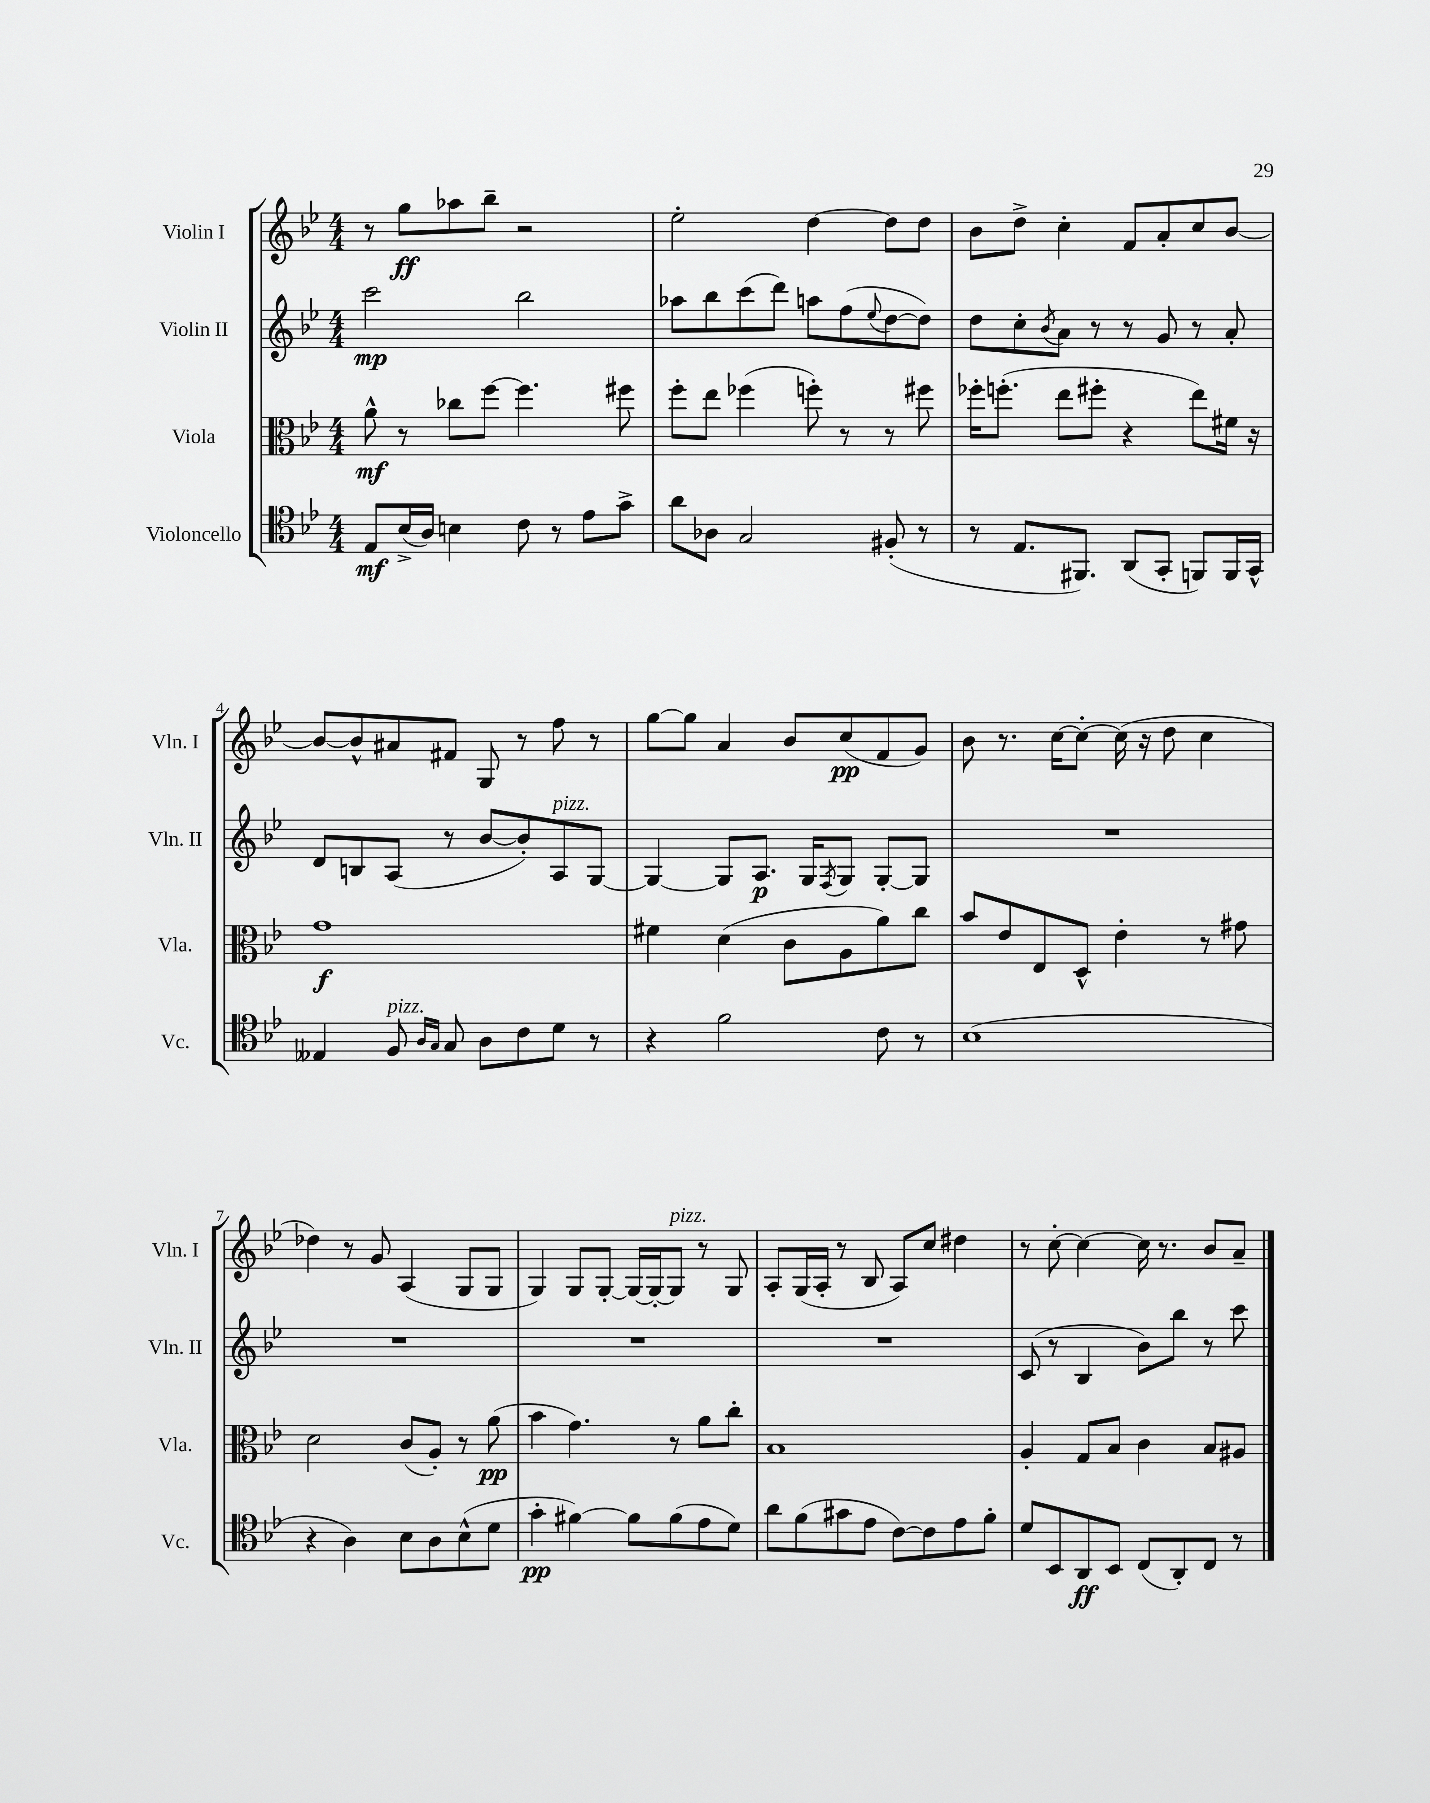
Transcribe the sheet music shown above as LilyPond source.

<<
\new StaffGroup <<
\new Staff = "s0" \with { instrumentName = "Violin I" shortInstrumentName = "Vln. I" } {
    \clef treble \key bes \major \numericTimeSignature \time 4/4
    r8 g''8\ff aes''8 bes''8-- r2 |
    ees''2-. d''4~ d''8 d''8 |
    bes'8 d''8-> c''4-. f'8 a'8-. c''8 bes'8~ |
    bes'8~ bes'8-^ ais'8 fis'8 g8 r8 f''8 r8 |
    g''8~ g''8 a'4 bes'8 c''8\pp( f'8 g'8) |
    bes'8 r8. c''16~ c''8~-. c''16( r16 d''8 c''4 |
    des''4) r8 g'8 a4( g8 g8 |
    g4) g8 g8~-. g16~ g16~-. g8^\markup { \italic "pizz." } r8 g8 |
    a8-. g16( a16-. r8 bes8 a8) c''8 dis''4 |
    r8 c''8~-. c''4~ c''16 r8. bes'8 a'8-- \bar "|." |
}
\new Staff = "s1" \with { instrumentName = "Violin II" shortInstrumentName = "Vln. II" } {
    \clef treble \key bes \major \numericTimeSignature \time 4/4
    c'''2\mp bes''2 |
    aes''8 bes''8 c'''8( d'''8) a''8 f''8( \appoggiatura { ees''8 } d''8~ d''8) |
    d''8 c''8-. \acciaccatura { bes'8 } a'8 r8 r8 g'8 r8 a'8-. |
    d'8 b8 a8( r8 bes'8~ bes'8-.) a8^\markup { \italic "pizz." } g8~ |
    g4~ g8 a8.\p g16 \acciaccatura { f8 } g8 g8~-. g8 |
    R1 |
    R1 |
    R1 |
    R1 |
    c'8( r8 bes4 bes'8) bes''8 r8 c'''8 \bar "|." |
}
\new Staff = "s2" \with { instrumentName = "Viola" shortInstrumentName = "Vla." } {
    \clef alto \key bes \major \numericTimeSignature \time 4/4
    a'8-^\mf r8 ces''8 f''8~ f''4. fis''8 |
    f''8-. ees''8 fes''4( f''8-.) r8 r8 fis''8 |
    fes''16-. f''8.-.( ees''8 fis''8-. r4 ees''8) fis'16 r16 |
    g'1\f |
    fis'4 d'4( c'8 a8 a'8) c''8 |
    bes'8 ees'8 ees8 d8-^ ees'4-. r8 gis'8 |
    d'2 c'8( a8-.) r8 a'8\pp( |
    bes'4 g'4.) r8 a'8 c''8-. |
    bes1 |
    a4-. g8 bes8 c'4 bes8 ais8 \bar "|." |
}
\new Staff = "s3" \with { instrumentName = "Violoncello" shortInstrumentName = "Vc." } {
    \clef tenor \key bes \major \numericTimeSignature \time 4/4
    ees8\mf bes16->( a16) b4 c'8 r8 ees'8 g'8-> |
    a'8 aes8 g2 fis8-.( r8 |
    r8 ees8. fis,8.) a,8( g,8-. f,8) f,16 g,16-^ |
    eeses4 f8^\markup { \italic "pizz." } \grace { a16 g16 } g8 a8 c'8 d'8 r8 |
    r4 f'2 c'8 r8 |
    bes1( |
    r4 a4) bes8 a8 bes8-^( d'8 |
    g'4-.\pp fis'4~) fis'8 fis'8( ees'8 d'8) |
    a'8 f'8( gis'8 ees'8 c'8~) c'8 ees'8 f'8-. |
    d'8 bes,8 a,8\ff bes,8 c8( a,8-.) c8 r8 \bar "|." |
}
>>
>>
